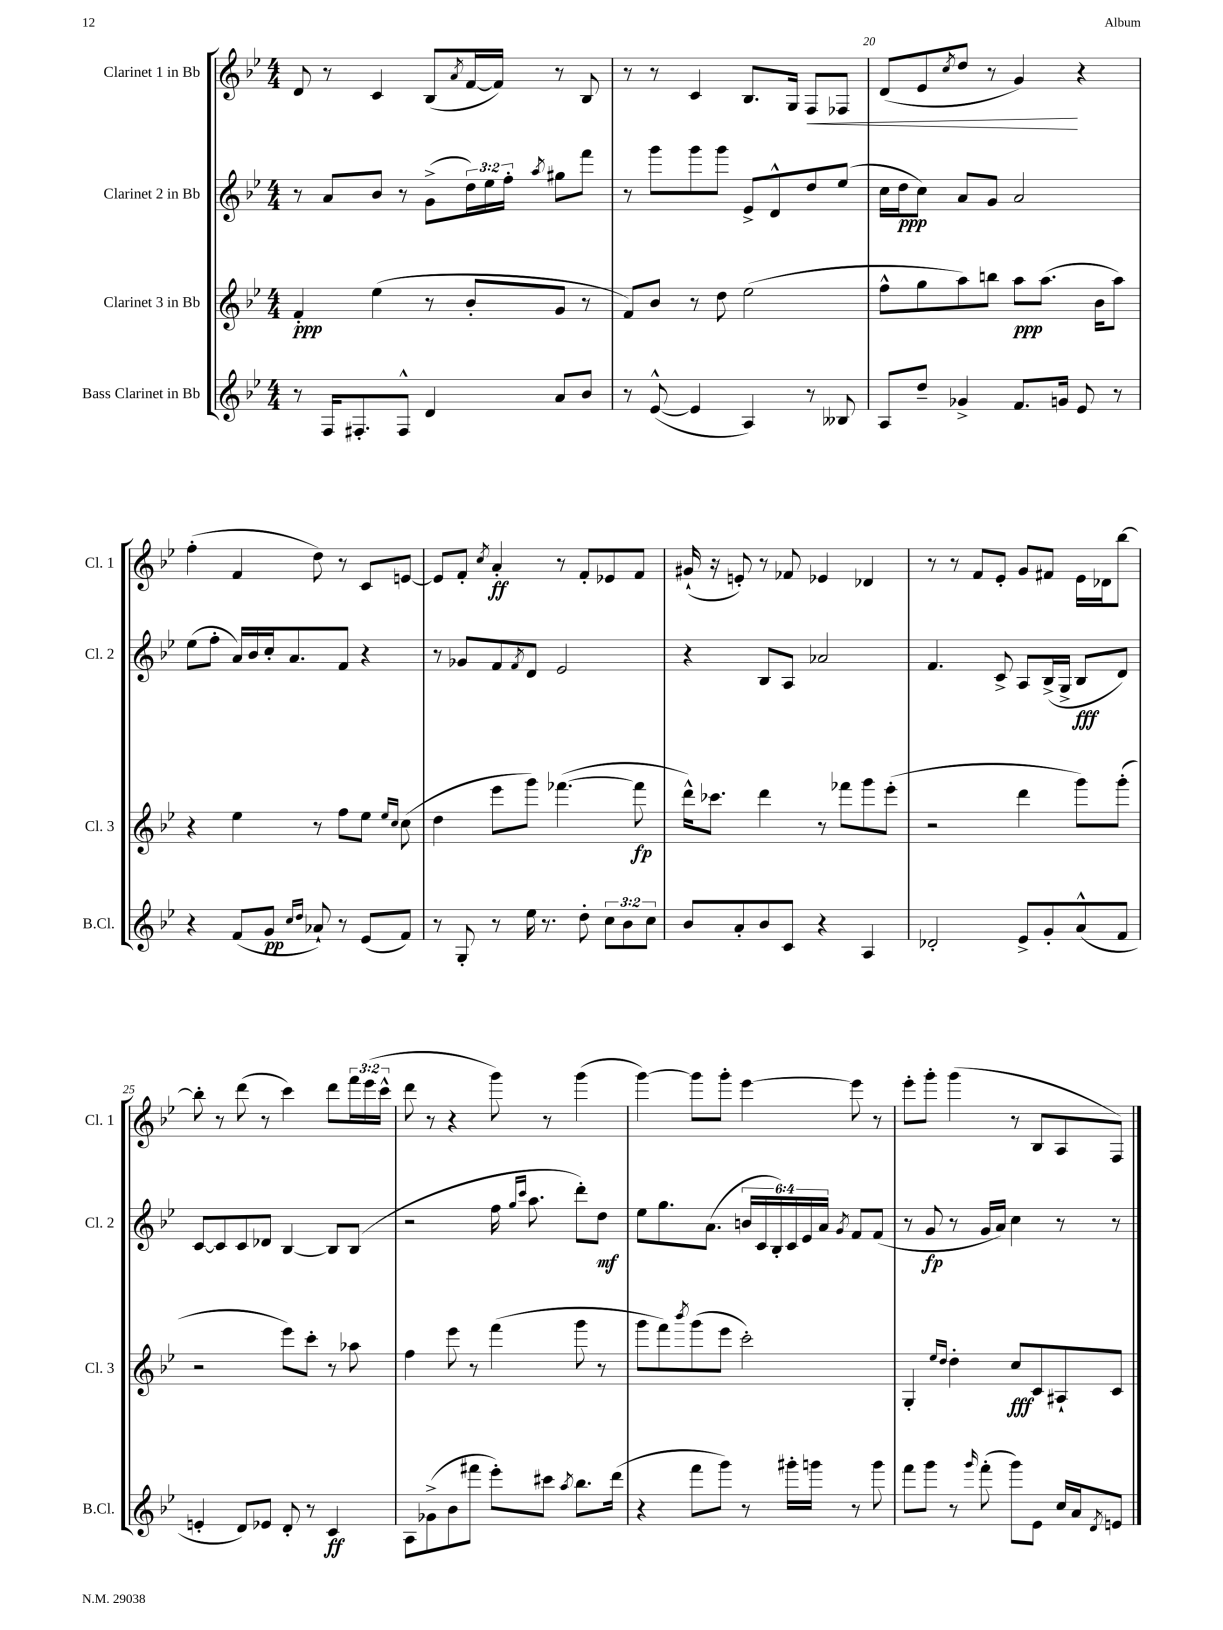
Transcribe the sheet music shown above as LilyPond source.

<<
\new StaffGroup <<
\new Staff = "s0" \with { instrumentName = "Clarinet 1 in Bb" shortInstrumentName = "Cl. 1" } {
    \clef treble \key bes \major \numericTimeSignature \time 4/4 \override Staff.TupletNumber.text = #tuplet-number::calc-fraction-text
    d'8 r8 c'4 bes8( \acciaccatura { a'8 } f'16~ f'16) r8 bes8 |
    r8 r8 c'4 bes8. g16 f8\< fes8 |
    d'8( ees'8 \acciaccatura { c''8 } d''8 r8 g'4\!) r4 |
    f''4-.( f'4 d''8) r8 c'8 e'8~ |
    e'8 f'8-. \acciaccatura { c''8 } a'4-.\ff r8 f'8-. ees'8 f'8 |
    gis'16-!( r16 e'8-.) r8 fes'8 ees'4 des'4 |
    r8 r8 f'8 ees'8-. g'8 fis'8 ees'16 des'16 bes''8~ |
    bes''8-. r8 d'''8( r8 c'''4) d'''8 \tuplet 3/2 { f'''16 ees'''16( c'''16-^ } |
    d'''8 r8 r4 g'''8) r8 g'''4( |
    g'''4~) g'''8 g'''8-. ees'''4~ ees'''8 r8 |
    ees'''8-. g'''8-. g'''4( r8 bes8 a8 f8) \bar "|." |
}
\new Staff = "s1" \with { instrumentName = "Clarinet 2 in Bb" shortInstrumentName = "Cl. 2" } {
    \clef treble \key bes \major \numericTimeSignature \time 4/4 \override Staff.TupletNumber.text = #tuplet-number::calc-fraction-text
    r8 a'8 bes'8 r8 g'8->( \tuplet 3/2 { d''16) ees''16 f''16-. } \acciaccatura { a''8 } gis''8 f'''8 |
    r8 g'''8 g'''8 g'''8 ees'8-> d'8-^ d''8 ees''8( |
    c''16 d''16\ppp c''8) a'8 g'8 a'2 |
    ees''8( f''8-. a'16) bes'16 c''16-. a'8. f'8 r4 |
    r8 ges'8 f'8 \acciaccatura { f'8 } d'8 ees'2 |
    r4 bes8 a8 aes'2 |
    f'4. c'8-> a8 bes16->( g16-> bes8\fff d'8) |
    c'8~ c'8 c'8 des'8 bes4~ bes8 bes8( |
    r2 f''16 \grace { g''16 c'''16 } a''8. d'''8-.) d''8\mf |
    ees''8 g''8. a'8.( \tuplet 6/4 { b'16 c'16 bes16-.) c'16 ees'16 a'16 } \acciaccatura { g'8 } f'8 f'8( |
    r8 g'8\fp r8 g'16 a'16) c''4 r8 r8 \bar "|." |
}
\new Staff = "s2" \with { instrumentName = "Clarinet 3 in Bb" shortInstrumentName = "Cl. 3" } {
    \clef treble \key bes \major \numericTimeSignature \time 4/4
    f'4-.\ppp ees''4( r8 bes'8-. g'8 r8 |
    f'8) bes'8 r8 d''8 ees''2( |
    f''8-^ g''8 a''8) b''8 a''8\ppp a''8.( bes'16 a''8) |
    r4 ees''4 r8 f''8 ees''8 \grace { ees''16 c''16 } c''8( |
    d''4 ees'''8 g'''8) fes'''4.~( fes'''8\fp |
    d'''16-^) ces'''8. d'''4 r8 fes'''8 g'''8 ees'''8-.( |
    r2 d'''4 g'''8) g'''8-.( |
    r2 ees'''8) c'''8-. r8 aes''8 |
    f''4 ees'''8 r8 f'''4( g'''8 r8 |
    g'''8 f'''8) \acciaccatura { bes'''8 } g'''8( ees'''8 c'''2-.) |
    g4-. \grace { ees''16 d''16 } d''4-. c''8\fff c'8 ais8-! c'8 \bar "|." |
}
\new Staff = "s3" \with { instrumentName = "Bass Clarinet in Bb" shortInstrumentName = "B.Cl." } {
    \clef treble \key bes \major \numericTimeSignature \time 4/4 \override Staff.TupletNumber.text = #tuplet-number::calc-fraction-text
    r8 f16 fis8.-. fis8-^ d'4 a'8 bes'8 |
    r8 ees'8~-^( ees'4 a4) r8 beses8 |
    a8 d''8-- ges'4-> f'8. g'16 ees'8 r8 |
    r4 f'8( g'8\pp \grace { c''16 d''16 } aes'8-!) r8 ees'8( f'8) |
    r8 g8-. r8 ees''16 r8. d''8-. \tuplet 3/2 { c''8 bes'8 c''8 } |
    bes'8 a'8-. bes'8 c'8 r4 a4 |
    des'2-. ees'8-> g'8-. a'8-^( f'8 |
    e'4-. d'8) ees'8 d'8-. r8 c'4\ff |
    a8 ges'8->( bes'8 fis'''8 ees'''8-.) cis'''8 \acciaccatura { a''8 } bes''8. d'''16( |
    r4 f'''8 g'''8) r8 gis'''16-. g'''16 r8 g'''8 |
    f'''8 g'''8 r8 \grace { g'''16 } f'''8-.( g'''8) ees'8 c''16 a'16 \acciaccatura { d'8 } e'8 \bar "|." |
}
>>
>>
\layout { \context { \Score currentBarNumber = #18 \override BarNumber.break-visibility = ##(#f #t #t) barNumberVisibility = #(every-nth-bar-number-visible 5) } }
